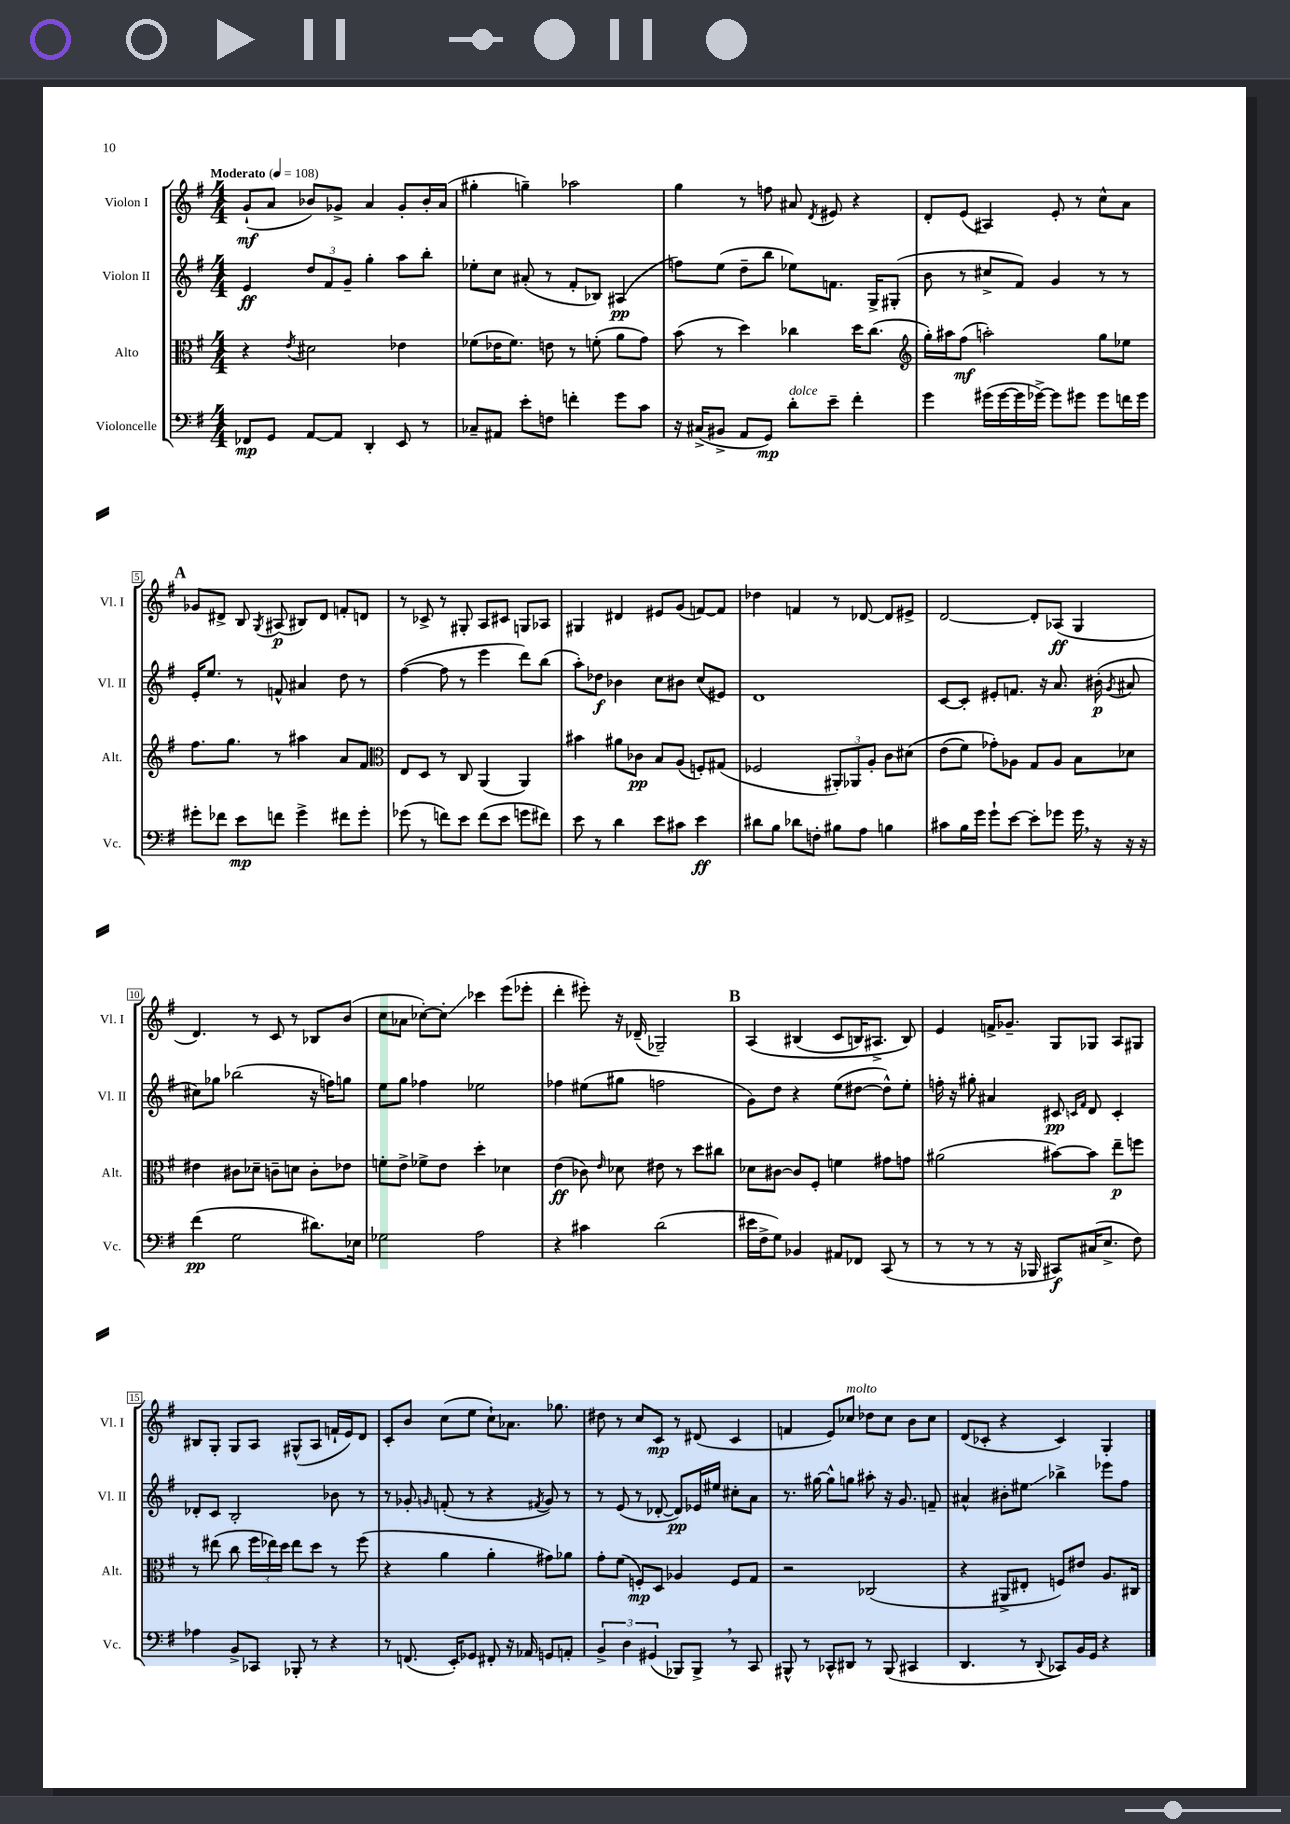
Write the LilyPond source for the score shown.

<<
\new StaffGroup <<
\new Staff = "s0" \with { instrumentName = "Violon I" shortInstrumentName = "Vl. I" } {
    \clef treble \key g \major \numericTimeSignature \time 4/4 \tempo "Moderato" 4 = 108
    \autoBeamOff g'8[-!\mf( a'8] bes'8[) ges'8]-> a'4 ges'8[-. bes'16-. a'16]( |
    gis''4-. g''4--) aes''2 |
    g''4 r8 f''8 ais'8 \acciaccatura { d'8 } eis'8 r4 |
    d'8[-. e'8]( ais4) e'8-. r8 c''8[-^ a'8] |
    \mark \markup { \bold "A" } ges'8[ dis'8]-> b8 \acciaccatura { g8 } ais8\p( bis8[) dis'8] f'8[-. d'8] |
    r8 ces'8-> r8 gis8-. a8[ cis'8] g8[ aes8] |
    gis4 dis'4 eis'8[ g'8]( f'8[~) f'8] |
    des''4 f'4 r8 des'8~ des'8[ eis'8]-> |
    d'2~ d'8[-. aes8]\ff( g4 |
    d'4.) r8 c'8 r8 bes8[ b'8]( |
    c''8[ aes'8] ces''8[~-.) ces''8]-.\glissando ces'''4 e'''8[( ees'''8]-. |
    d'''4-. eis'''8-.) r16 des'16--( ges2--) |
    \mark \markup { \bold "B" } a4\( bis4( c'8[ b16) ais8.]-> b8\) |
    e'4 f'16[-> ges'8.]-- g8[ ges8] a8[ gis8] |
    bis8[ g8]-. g8[ a8] gis8[-^( a8] f'16[-! e'16) d'8] |
    c'8[-. b'8] c''8[( e''8] c''8[-!) aes'8.] ges''8. |
    dis''8 r8 c''8[ c'8]\mp r8 dis'8( c'4 |
    f'4 e'8[) ces''8]^\markup { \italic "molto" } des''8[ ces''8] b'8[ ces''8] |
    d'8[( ces'8]-. r4 ces'4) g4-. \bar "|." |
}
\new Staff = "s1" \with { instrumentName = "Violon II" shortInstrumentName = "Vl. II" } {
    \clef treble \key g \major \numericTimeSignature \time 4/4
    \autoBeamOff e'4\ff \tuplet 3/2 { d''8[ fis'8 g'8]-- } g''4-. a''8[ b''8]-. |
    ees''8[-. c''8] ais'8-.( r8 fis'8[-. bes8]) ais4\pp( |
    f''8[) e''8]( d''8[-- b''8] ees''8[) f'8.] g16[-> gis8]-.( |
    b'8 r8 cis''8[-> fis'8]) g'4 r8 r8 |
    \mark \markup { \bold "A" } e'16[-. e''8.] r8 f'8-^ ais'4 d''8 r8 |
    fis''4~( fis''8 r8 e'''4 d'''8[) b''8]( |
    a''8[-.) des''8]\f bes'4 c''8[ bis'8] c''8[( eis'8]) |
    d'1 |
    c'8[~ c'8]-. eis'8[-. f'8.] r16 a'8. bis'16-.\p( \acciaccatura { g'8 } ais'8 |
    cis''8[) ges''8] bes''2( r16 f''16[) g''8] |
    e''8[ g''8] fes''4 ees''2 |
    fes''4 eis''8[( gis''8] f''2 |
    \mark \markup { \bold "B" } g'8[) d''8] r4 e''8[( dis''8]~ dis''8[-^) e''8]-. |
    f''16-. r16 gis''8-. ais'4 cis'8\pp \grace { c'16[ fis'16] } d'8 c'4-. |
    des'8[-. c'8] b2-. bes'8 r8 |
    r8 ges'8-. \grace { g'16 } f'8-.( r8 r4 \acciaccatura { fis'8 } g'8) r8 |
    r8 e'8( r8 des'8~-. des'8[\pp) ees'16 eis''16] cis''8[-. a'8] |
    r8. gis''16~ gis''8[-^ g''8] ais''8-. r16 g'8. f'8-- |
    ais'4-^ bis'8[-. eis''8]\glissando bes''4-> ees'''8[ fis''8] \bar "|." |
}
\new Staff = "s2" \with { instrumentName = "Alto" shortInstrumentName = "Alt." } {
    \clef alto \key g \major \numericTimeSignature \time 4/4
    \autoBeamOff r4 \acciaccatura { e'8 } dis'2 ees'4 |
    fes'8[( ees'16 fes'8.]) e'8 r8 f'8-.( a'8[ g'8]) |
    b'8( r8 d''4) ces''4 d''16[ ces''8.]( |
    \clef treble g''16[-.) ais''16 fis''8]\mf( a''2-.) g''8[ ees''8] |
    \mark \markup { \bold "A" } fis''8.[ g''8.] r8 ais''4 a'8[ fis'8] |
    \clef alto e8[ d8] r8 c8 a,4( a,4) |
    bis'4 ais'8[ ces'8]\pp b8[ a8]( f8[-.) gis8]( |
    fes2 \tuplet 3/2 { ais,8[-.) aes,8 a8]-. } c'8[ dis'8]\( |
    e'8[( fis'8]) ges'8[-.\) aes8] g8[ aes8] b8[ des'8] |
    eis'4 cis'8[ des'8]-- c'8[-- d'8] c'8[-. ees'8] |
    f'8[-. e'8]-> fes'8[-> e'8] d''4-. des'4 |
    e'4\ff( ces'8) \grace { e'16 } des'8 eis'8 r8 d''8[ cis''8] |
    \mark \markup { \bold "B" } des'8[ cis'8]~ cis'8[ fis8]-. f'4 gis'8[ g'8] |
    ais'2( bis'8[~) bis'8] e''8[--\p f''8] |
    r8 eis''8( c''8 \tuplet 3/2 { fis''16[ ees''16) d''16] } ees''8[ d''8] r8 fis''8( |
    r4 a'4 a'4-. gis'8[) aes'8] |
    g'8[-. fis'8]( f8[-.\mp) d8] aes4 f8[ g8] |
    r2 ces2( |
    r4 ais,8[-> eis8]-. f8[) eis'8] a8.[ cis16] \bar "|." |
}
\new Staff = "s3" \with { instrumentName = "Violoncelle" shortInstrumentName = "Vc." } {
    \clef bass \key g \major \numericTimeSignature \time 4/4
    \autoBeamOff fes,8[\mp g,8] a,8[~ a,8] d,4-. e,8 r8 |
    ces8[-- ais,8] e'8[-. f8] f'4-. g'8[ c'8] |
    r16 cis16[->( bis,8]-> a,8[ g,8]\mp) d'8[-.^\markup { \italic "dolce" } e'8]-- fis'4-. |
    g'4 gis'16[( gis'16~ gis'16 ges'16]~->) ges'8[ gis'8] gis'8[ f'16 gis'16] |
    \mark \markup { \bold "A" } gis'8[-. fes'8] e'8[\mp f'8] gis'4-> fis'8[ gis'8]-. |
    ges'8( r8 f'8[) e'8] f'8[( e'8] g'8[ fis'8]) |
    e'8 r8 d'4 e'8[ cis'8] e'4\ff |
    dis'8[ b8] des'8[ f8]-. bis8[ a8] b4 |
    cis'8[ b16 g'16] g'8[-! e'8]~ e'8[-. ges'8] ges'16 \breathe r16 r16 r16 |
    fis'4\pp( g2 dis'8.[) ees16] |
    ges2 a2 |
    r4 cis'4 d'2( |
    \mark \markup { \bold "B" } eis'16[ fis16-> g8]) bes,4 ais,8[ fes,8] c,8( r8 |
    r8 r8 r8 r16 bes,,16 cis,8[\f) cis16( e8.]-> fis8) |
    aes4 b,8[-> ces,8] bes,,8-. r8 r4 |
    r8 f,8.( e,16[-.) ges,8] fis,8-. r16 aes,16 g,8[ a,8]-. |
    \tuplet 3/2 { b,4-> d4 gis,4( } bes,,8[) bes,,8]-> \breathe r8 c,8 |
    bis,,8-^ r8 ces,8[-^ dis,8] r8 bis,,8( cis,4 |
    d,4. r8 \appoggiatura { d,8 } ces,8[) b,16 g,16] r4 \bar "|." |
}
>>
>>
\layout { \context { \Score \override BarNumber.stencil = #(make-stencil-boxer 0.1 0.3 ly:text-interface::print) } }
